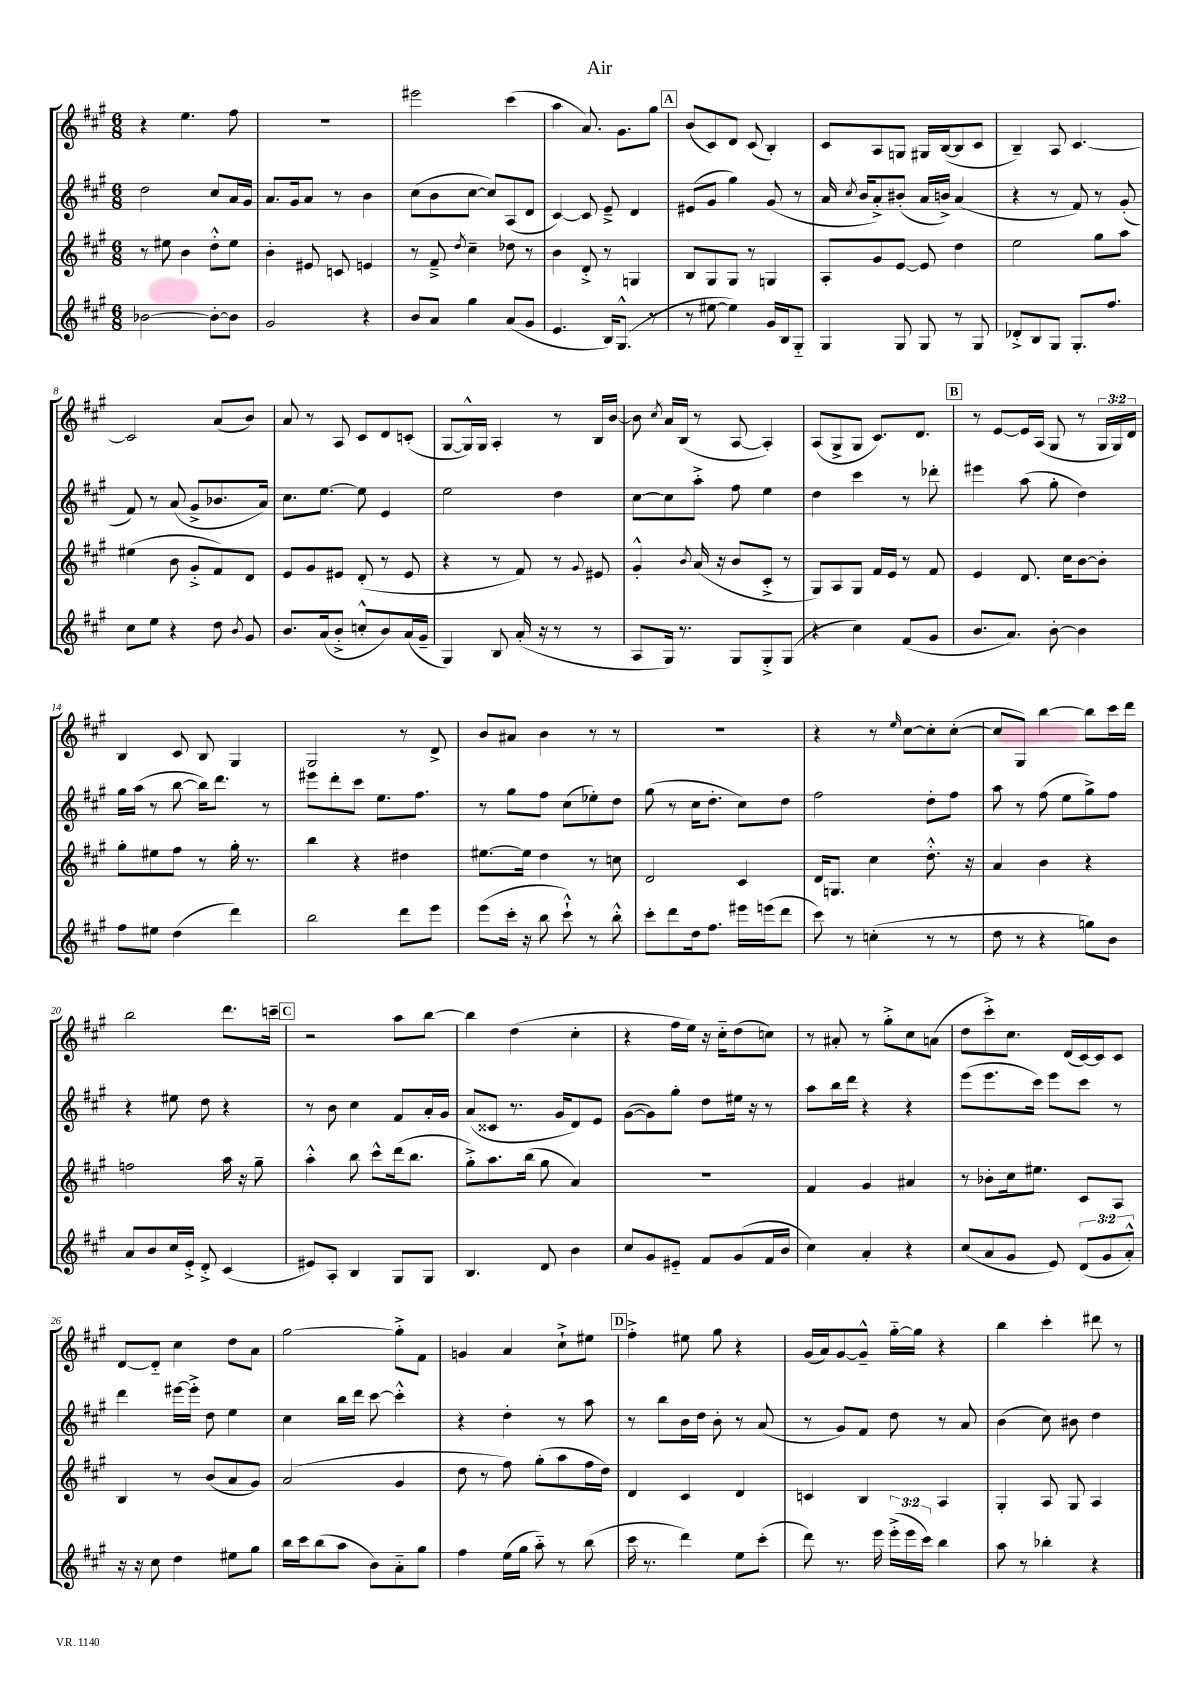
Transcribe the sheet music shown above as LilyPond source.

\header { title = "Air" }
<<
\new StaffGroup <<
\new Staff = "s0" {
    \clef treble \key a \major \numericTimeSignature \time 6/8 \override Staff.TupletNumber.text = #tuplet-number::calc-fraction-text
    \autoBeamOff r4 e''4. fis''8 |
    R2. |
    eis'''2 cis'''4( |
    a''4 a'8.) gis'8.[ gis''8] |
    \mark \markup { \box "A" } b'8[( cis'8) d'8] cis'8( b4-.) |
    cis'8[ a8 g8] gis16[ b16~( b8 cis'8] |
    b4--) a8 cis'4.~ |
    cis'2 a'8[( b'8]) |
    a'8 r8 a8 cis'8[ d'8 c'8]-.( |
    gis8[~ gis16-^) gis16] a4-. r8 b16[ b'16]~ |
    b'8 \acciaccatura { cis''8 } a'16[ b16]( r8 a8~ a4-.) |
    a8[( gis8-> gis8] cis'8.[) d'8.] |
    \mark \markup { \box "B" } r8 e'8[~ e'16 a16]( gis8 r8 \tuplet 3/2 { gis16[ gis16) d'16] } |
    b4 cis'8 b8 gis4 |
    gis2 r8 d'8-> |
    b'8[ ais'8] b'4 r8 r8 |
    R2. |
    r4 r8 \grace { e''16 } cis''8[~ cis''8-. cis''8]~-.( |
    cis''8[ gis8]) b''4~ b''8[ cis'''16 d'''16] |
    b''2 d'''8.[ c'''16]-- |
    \mark \markup { \box "C" } r2 a''8[ b''8]~ |
    b''4 d''4( cis''4-. |
    r4 fis''16[ e''16]) r16 cis''16[-_ d''8( c''8]) |
    r8 ais'8-. r8 gis''8[-.-> cis''8 a'8]( |
    d''8[ cis'''8-.->) cis''8.] d'16[( cis'16~) cis'16 cis'8] |
    d'8[~ d'8]-_ cis''4 d''8[ a'8] |
    gis''2~ gis''8[-.-> fis'8] |
    g'4 a'4 cis''8[-!-> eis''8] |
    \mark \markup { \box "D" } fis''4-.-> eis''8 gis''8 r4 |
    gis'16[( a'16) gis'8~ gis'8]---^ gis''16[~-_ gis''16] r4 |
    b''4 cis'''4-. dis'''8 r8 \bar "|." |
}
\new Staff = "s1" {
    \clef treble \key a \major \numericTimeSignature \time 6/8
    \autoBeamOff d''2 cis''8[ a'16 gis'16] |
    a'8.[ gis'16 a'8] r8 b'4 |
    cis''8[( b'8 cis''8]~ cis''8[) a8( d'8] |
    cis'4~) cis'8 e'8---> d'4 |
    \mark \markup { \box "A" } eis'8[( gis'8] gis''4) gis'8( r8 |
    a'16 \acciaccatura { cis''8 } b'16[ a'8-.->) bis'8]-.( a'16[ b'16]->) a'4( |
    r4 r8 fis'8) r8 gis'8-.( |
    fis'8) r8 a'8( gis'8[-> bes'8. a'16]) |
    cis''8.[ e''8.]~ e''8 e'4 |
    e''2 d''4 |
    cis''8[~ cis''8 a''8]-.-> fis''8 e''4 |
    d''4 cis'''4 r8 des'''8-. |
    \mark \markup { \box "B" } eis'''4 a''8( gis''8-. d''4) |
    gis''16[ a''16]( r8 b''8~ b''16[) d'''8.] r8 |
    eis'''8[ d'''8-. cis'''8] e''8.[ fis''8.] |
    r8 gis''8[ fis''8] cis''8[( ees''8-.) d''8] |
    gis''8( r8 cis''16[ d''8.]-. cis''8[) d''8] |
    fis''2 d''8[-. fis''8] |
    a''8 r8 fis''8( e''8[ gis''8->) fis''8] |
    r4 eis''8 d''8 r4 |
    \mark \markup { \box "C" } r8 b'8 cis''4 fis'8[ a'16-. gis'16] |
    a'8[( cisis'8] r8. gis'16[ d'8) e'8] |
    gis'8[~( gis'8) gis''8]-. d''8[ eis''16] r16 r8 |
    a''8[ b''16 d'''16] r4 r4 |
    e'''8[( e'''8. cis'''16]) e'''8[ cis'''8] r8 |
    d'''4 eis'''16[~ eis'''16]-.-> d''8 e''4 |
    cis''4 b''16[ d'''16] cis'''8~ cis'''4-.-^ |
    r4 d''4-. r8 a''8 |
    \mark \markup { \box "D" } r8 b''8[ b'16 d''16] b'8-. r8 a'8( |
    r8 gis'8[) fis'8] d''8 r8 a'8 |
    b'4( cis''8) bis'8 d''4 \bar "|." |
}
\new Staff = "s2" {
    \clef treble \key a \major \numericTimeSignature \time 6/8
    \autoBeamOff r8 eis''8 b'4 d''8[-.-^ eis''8] |
    b'4-. eis'8 c'8 e'4 |
    r8 fis'8---> \acciaccatura { d''8 } cis''4-- des''8 r8 |
    b'4 d'8-.-> r8 g4 |
    \mark \markup { \box "A" } b8[ gis8 gis8] r8 g4 |
    a8[-. gis'8 e'8]~ e'8 d''4 |
    e''2 gis''8[ a''8] |
    eis''4( b'8 gis'8[-.-> fis'8) d'8] |
    e'8[ gis'8 eis'8] d'8-.( r8 eis'8 |
    r4 r8 fis'8) r8 \appoggiatura { gis'8 } eis'8 |
    gis'4-.-^ \acciaccatura { b'8 } a'16( r16 b'8[ cis'8]-.-> r8 |
    gis8[) a8 gis8] fis'16[ e'16] r8 fis'8 |
    \mark \markup { \box "B" } e'4 d'8. cis''16[ b'8~ b'8]-. |
    gis''8[-. eis''8 fis''8] r8 gis''16-. r8. |
    b''4 r4 dis''4 |
    eis''8.[~ eis''16] d''4 r8 c''8 |
    d'2 cis'4 |
    d'16[ g8.] cis''4 d''8.-.-^ r16 |
    a'4 b'4 r4 |
    f''2 a''16 r16 gis''8-- |
    \mark \markup { \box "C" } a''4-.-^ b''8 cis'''8[-^ d'''16( b''8.] |
    gis''8[-.->) a''8. b''16]( gis''8 a'4) |
    R2. |
    fis'4 gis'4 ais'4 |
    r8 bes'8[-. cis''16 eis''8.] cis'8[ a8] |
    b4 r8 b'8[( a'8 gis'8]) |
    a'2( gis'4 |
    d''8 r8 fis''8) gis''8[-.( a''8 fis''16 d''16]) |
    \mark \markup { \box "D" } d'4 cis'4 d'4 |
    c'4 b4 a4 |
    gis4-. a8 gis8 a4 \bar "|." |
}
\new Staff = "s3" {
    \clef treble \key a \major \numericTimeSignature \time 6/8 \override Staff.TupletNumber.text = #tuplet-number::calc-fraction-text
    \autoBeamOff bes'2~ bes'8[~-. bes'8] |
    gis'2 r4 |
    b'8[ a'8] gis''4 a'8[( gis'8] |
    e'4. b16[) gis8.]-^( r8 |
    \mark \markup { \box "A" } r8 eis''8~ eis''4) gis'16[ b16 gis8]-_ |
    gis4 gis8 gis8 r8 gis8 |
    des'8[-.-> b8 gis8] gis8.[-. fis''8.] |
    cis''8[ e''8] r4 d''8 \acciaccatura { b'8 } gis'8 |
    b'8.[ a'16( b'8]-.-> c''8[-.-^ b'8) a'16( gis'16]-- |
    gis4) b8 a'16-.( r16 r8 r8 |
    a8[ gis16]) r8. gis8[ gis8-.-> gis8]( |
    r4 cis''4) fis'8[( gis'8] |
    \mark \markup { \box "B" } b'8.[ a'8.]) b'8~-. b'4 |
    fis''8[ eis''8] d''4( d'''4) |
    b''2 d'''8[ e'''8] |
    e'''8[( cis'''16]-. r16 b''8 cis'''8-!-^) r8 b''8-.-^ |
    cis'''8[-. d'''8 d''16 fis''8.] eis'''16[ e'''16( d'''8] |
    cis'''8) r8 c''4-.( r8 r8 |
    d''8 r8 r4 g''8[) b'8] |
    a'8[ b'8 cis''16 e'16]-.-> d'8-.-> cis'4( |
    \mark \markup { \box "C" } eis'8[) a8]-. b4 gis8[ gis8] |
    b4. d'8 b'4 |
    cis''8[ gis'8 eis'8]-_ fis'8[ gis'8( fis'16 b'16] |
    cis''4) a'4-. r4 |
    cis''8[( a'8 gis'8] e'8) \tuplet 3/2 { d'8[( gis'8 a'8]-.-^) } |
    r16 r16 cis''8 d''4 eis''8[ gis''8] |
    b''16[ cis'''16 b''8( a''8] b'8[) a'8-_ gis''8] |
    fis''4 e''16[( gis''16] a''8-_) r8 b''8( |
    \mark \markup { \box "D" } cis'''16 r8. d'''4) e''8[ cis'''8]-.( |
    d'''8) r8. e'''16 \tuplet 3/2 { e'''16[-.->( e'''16 cis'''16]) } b''4 |
    a''8 r8 bes''4-. r4 \bar "|." |
}
>>
>>
